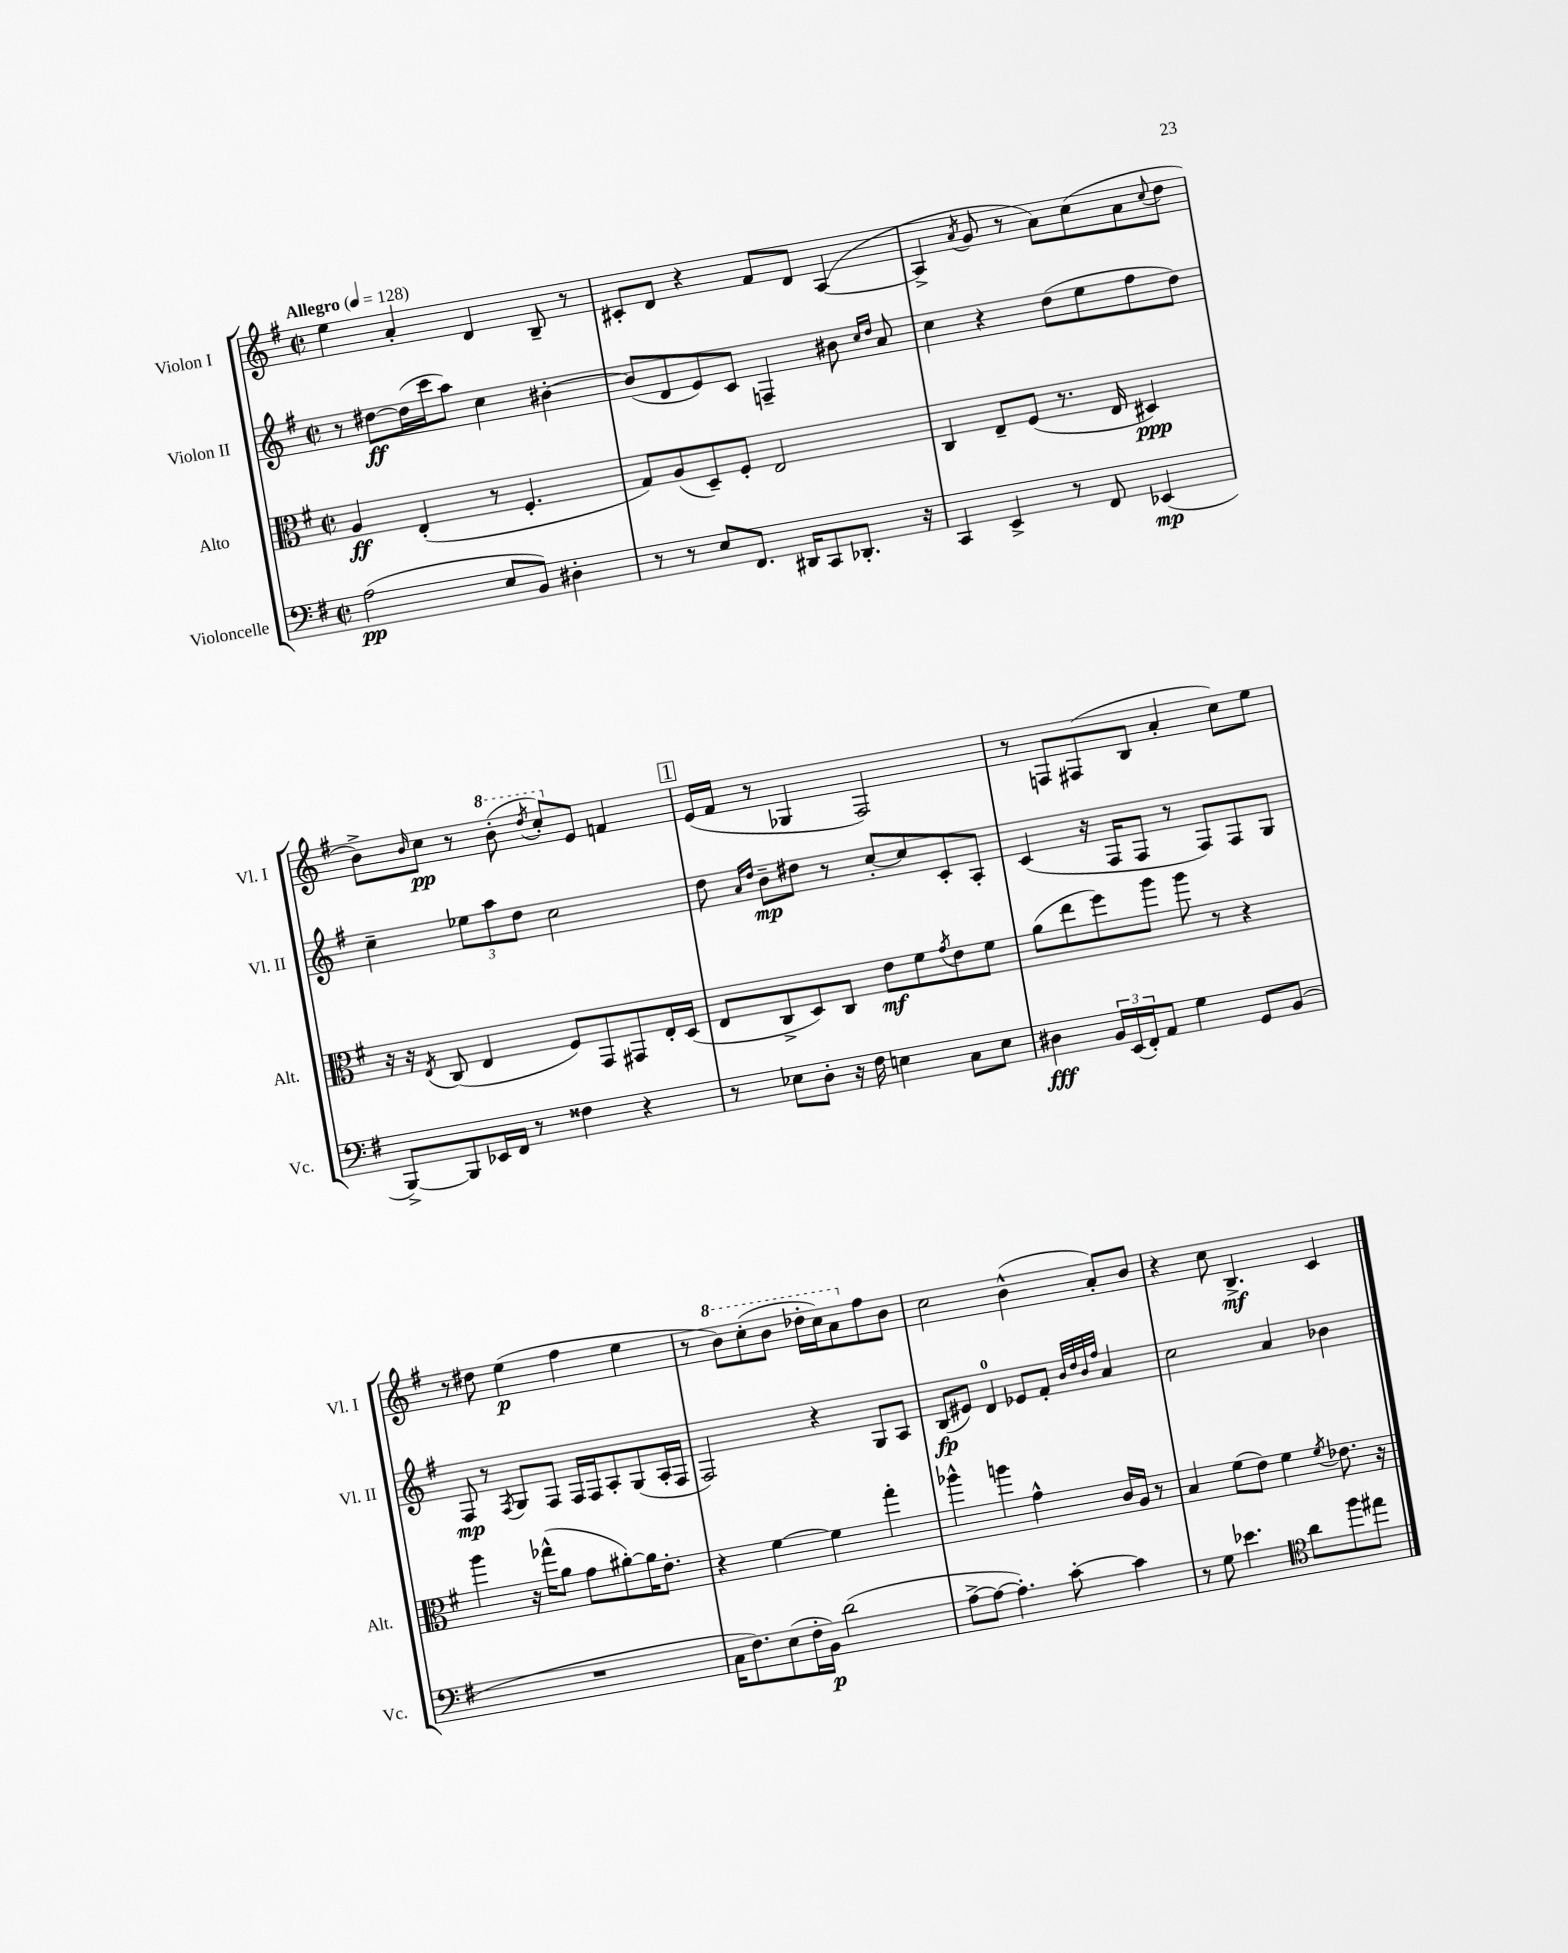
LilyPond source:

<<
\new StaffGroup <<
\new Staff = "s0" \with { instrumentName = "Violon I" shortInstrumentName = "Vl. I" } {
    \clef treble \key g \major \defaultTimeSignature \time 2/2 \tempo "Allegro" 4 = 128
    e''4 a'4-. d'4 b8-- r8 |
    cis'8-. d'8 r4 fis'8 d'8 a4~( |
    a4-> \acciaccatura { a'8 } g'8 r8 a'8) c''8( a'8 \appoggiatura { c''8 } d''8 |
    b'8->) \grace { b'16 } c''8\pp r8 \ottava #1 b''8-.( \acciaccatura { d'''8 } c'''8-.) \ottava #0 e'8 f'4 |
    \mark \markup { \box "1" } e'16( fis'16 r8 ges4 fis2) |
    r8 f8 fis8( b8 a'4-. c''8) e''8 |
    r8 dis''8 e''4\p( fis''4 e''4 |
    r8 \ottava #1 b''8) c'''8-.( b''8 des'''16-. c'''16) a''8 \ottava #0 fis''8 b'8 |
    c''2 b'4-^( a'8-.) b'8 |
    r4 c''8 b4.->\mf c'4 \bar "|." |
}
\new Staff = "s1" \with { instrumentName = "Violon II" shortInstrumentName = "Vl. II" } {
    \clef treble \key g \major \defaultTimeSignature \time 2/2
    r8 dis''8~\ff dis''16( c'''16 a''8) c''4 bis'4~-. |
    bis'8( d'8 e'8) c'8 f4-- bis'8 \grace { c''16 d''16 } a'8 |
    c''4 r4 d''8( e''8 fis''8 d''8) |
    c''4-- \tuplet 3/2 { ees''8 a''8 d''8 } c''2 |
    \mark \markup { \box "1" } d''8 \grace { a'16 d''16 } b'8--\mp dis''8 r8 c''8~-. c''8 c'8-. a8-. |
    c'4( r16 fis16 fis8 r8 fis8) fis8 g8 |
    fis8\mp r8 \acciaccatura { fis8 } g8 fis8 fis16 fis16 a8-. g8( a16-. fis16 |
    fis2) r4 g8 a8 |
    b8\fp( eis'8) d'4-0 ees'8 fis'8-. \grace { b'32 d''32 b'32 fis''32 } a'4 |
    c''2 a'4 bes'4 \bar "|." |
}
\new Staff = "s2" \with { instrumentName = "Alto" shortInstrumentName = "Alt." } {
    \clef alto \key g \major \defaultTimeSignature \time 2/2
    a4\ff e4-.( r8 fis4.-. |
    g8) a8( d8--) fis8-. e2 |
    c4 e8-- fis8( r8. e16 dis4\ppp) |
    r16 r16 \acciaccatura { e8 } c8( e4 fis8) g,8 gis,8 e16-. d16( |
    \mark \markup { \box "1" } e8 c8-> d8) c8 e'8\mf fis'8 \acciaccatura { g'8 } e'8 fis'8 |
    a'8( e''8 fis''8) a''8 a''8 r8 r4 |
    a''4 r16 ges''16-^( a'8 g'8 ais'8~-.) ais'16 e'8.-. |
    r4 fis'4~ fis'4 g''4-. |
    aes''4-^ a''4 g'4-^ c'16 a16 r8 |
    b4 fis'8( e'8) fis'4 \acciaccatura { fis'8 } ees'8. r16 \bar "|." |
}
\new Staff = "s3" \with { instrumentName = "Violoncelle" shortInstrumentName = "Vc." } {
    \clef bass \key g \major \defaultTimeSignature \time 2/2
    a2\pp( e8 b,8) dis4-. |
    r8 r8 e8 fis,8. dis,16 c,8 des,8.-. r16 |
    c,4 e,4-> r8 fis,8 ees,4\mp( |
    b,,8~->) b,,8 ees,16 fis,16 r8 fisis4 r4 |
    \mark \markup { \box "1" } r8 ees8 d8-. r16 fis16 e4 c8 e8 |
    dis4\fff \tuplet 3/2 { b,16 e,16( fis,16-.) } a,8 g4 g,8 b,8( |
    R1 |
    c16 fis8.) e8( fis16-. b,16\p) d'2( |
    a8~-> a8~ a4.-.) c'8~-. c'4 |
    r8 g8 ees'4. \clef tenor a'8 fis''8 eis''8 \bar "|." |
}
>>
>>
\layout { \context { \Score \remove "Bar_number_engraver" } }
